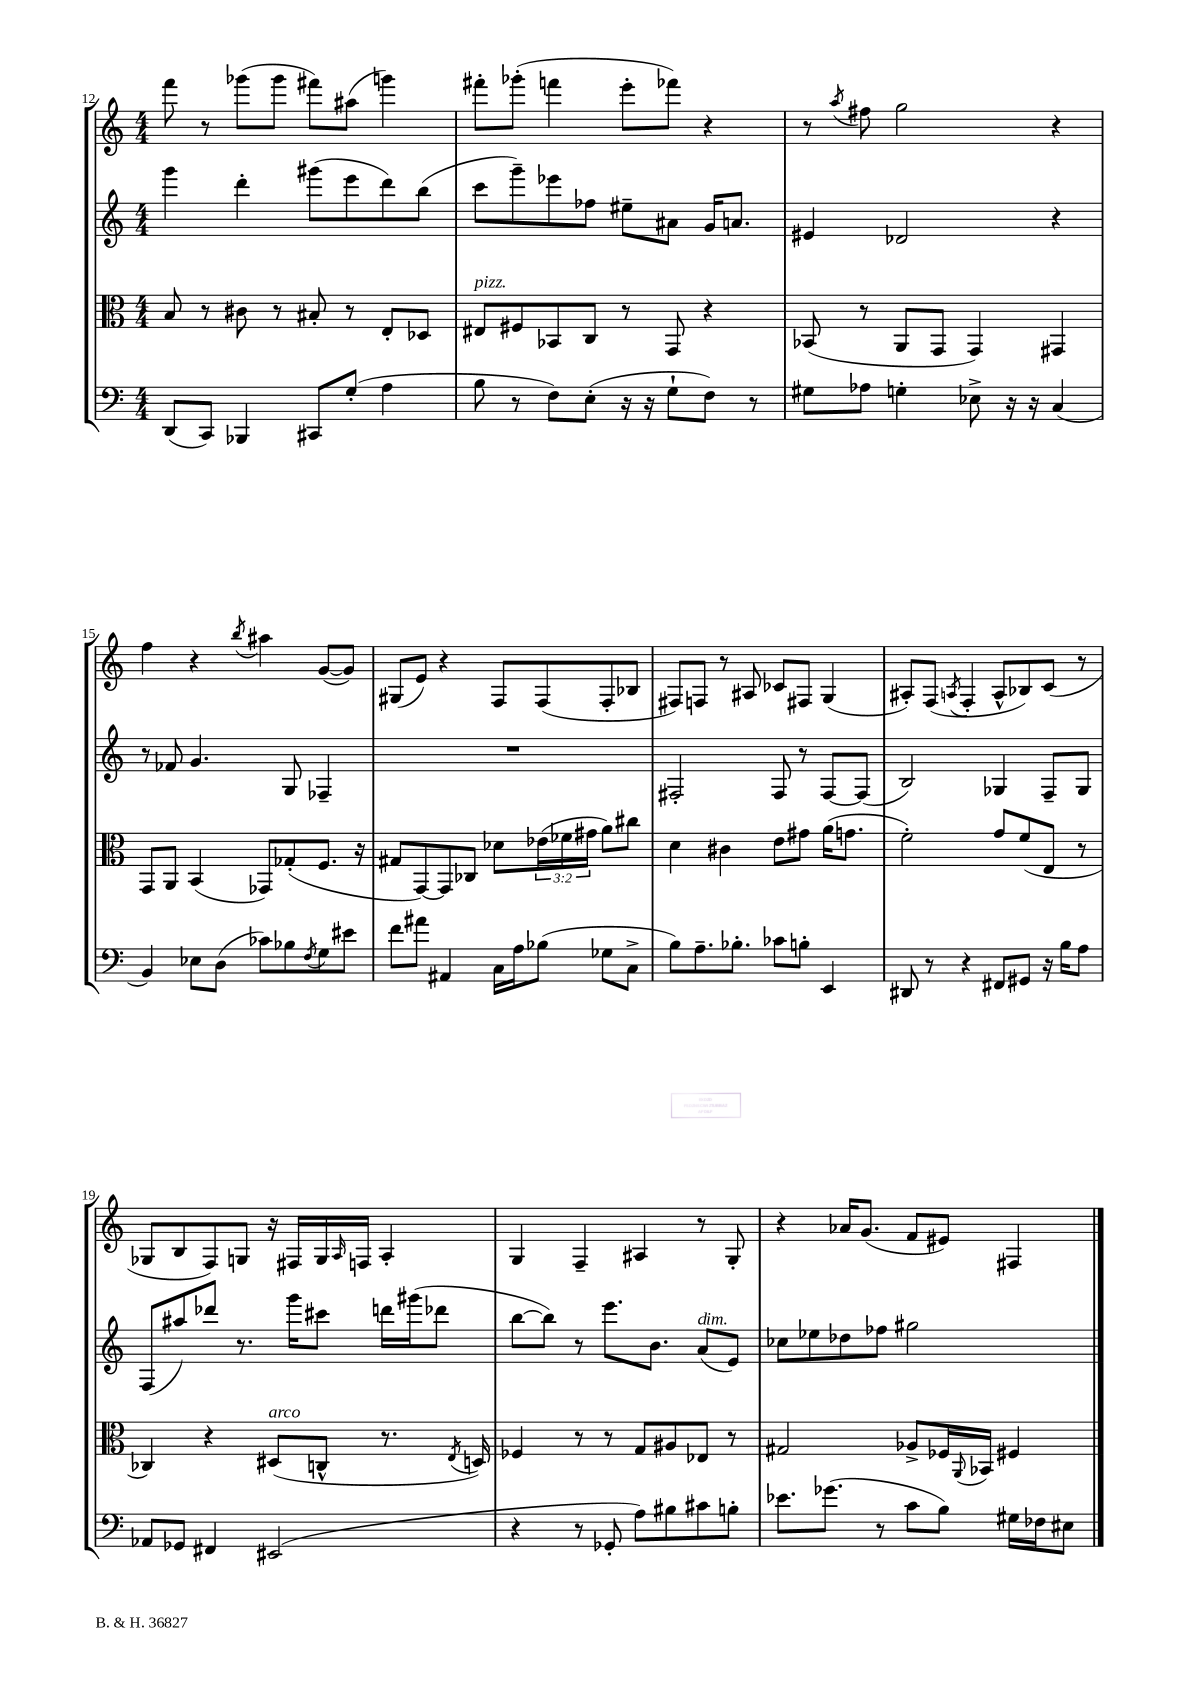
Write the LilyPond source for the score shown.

<<
\new StaffGroup <<
\new Staff = "s0" {
    \clef treble \key c \major \numericTimeSignature \time 4/4
    f'''8 r8 ges'''8( ges'''8 fis'''8) ais''8( g'''4) |
    fis'''8-. ges'''8-.( f'''4 e'''8-. fes'''8) r4 |
    r8 \acciaccatura { a''8 } fis''8 g''2 r4 |
    f''4 r4 \acciaccatura { b''8 } ais''4 g'8~( g'8) |
    gis8( e'8) r4 f8 f8( f8-. bes8 |
    fis8) f8 r8 ais8 ces'8 fis8 g4( |
    ais8-.) f8( \acciaccatura { a8 } f4-. a8-^ bes8) c'8( r8 |
    ges8 b8 f8) g8 r16 fis16 g16 \grace { a16 } f16 a4-. |
    g4 f4-- ais4 r8 g8-. |
    r4 aes'16 g'8.( f'8 eis'8) fis4 \bar "|." |
}
\new Staff = "s1" {
    \clef treble \key c \major \numericTimeSignature \time 4/4
    g'''4 d'''4-. gis'''8( e'''8 d'''8) b''8( |
    c'''8 g'''8--) ees'''8 fes''8 eis''8-- ais'8 g'16 a'8. |
    eis'4 des'2 r4 |
    r8 fes'8 g'4. g8 fes4-- |
    R1 |
    fis2-. fis8 r8 fis8~ fis8( |
    b2) ges4 f8-- ges8 |
    f8( ais''8) des'''8 r8. g'''16 cis'''8 d'''16 gis'''16( des'''8 |
    b''8~ b''8) r8 e'''8. b'8. a'8^\markup { \italic "dim." }( e'8) |
    ces''8 ees''8 des''8 fes''8 gis''2 \bar "|." |
}
\new Staff = "s2" {
    \clef alto \key c \major \numericTimeSignature \time 4/4 \override Staff.TupletNumber.text = #tuplet-number::calc-fraction-text
    b8 r8 cis'8 r8 bis8-. r8 e8-. des8 |
    eis8^\markup { \italic "pizz." } fis8 bes,8 c8 r8 g,8 r4 |
    bes,8( r8 a,8 g,8 g,4) gis,4 |
    g,8 a,8 b,4( ges,8) ges8-.( f8. r16 |
    gis8 g,8~) g,8 ces8 des'8 \tuplet 3/2 { ees'16( fes'16 gis'16 } a'8) cis''8 |
    d'4 cis'4 e'8 gis'8 a'16( g'8. |
    f'2-.) g'8 f'8( e8 r8 |
    ces4) r4 dis8^\markup { \italic "arco" }( c8-^ r8. \acciaccatura { e8 } d16) |
    fes4 r8 r8 g8 ais8 ees8 r8 |
    gis2 aes8-> fes16 \appoggiatura { a,8 } bes,16 fis4 \bar "|." |
}
\new Staff = "s3" {
    \clef bass \key c \major \numericTimeSignature \time 4/4
    d,8( c,8) bes,,4 cis,8 g8-.( a4 |
    b8 r8 f8) e8-.( r16 r16 g8-! f8) r8 |
    gis8 aes8 g4-. ees8-> r16 r16 c4( |
    b,4) ees8 d8( ces'8) bes8 \acciaccatura { f8 } g8 eis'8 |
    f'8 ais'8 ais,4 c16 a16 bes8( ges8 c8-> |
    b8) a8.-- bes8.-. ces'8 b8-. e,4 |
    dis,8 r8 r4 fis,8 gis,8 r16 b16 a8 |
    aes,8 ges,8 fis,4 eis,2( |
    r4 r8 ges,8-. a8) bis8 cis'8 b8-. |
    ees'8. ges'8.( r8 c'8 b8) gis16 fes16 eis8 \bar "|." |
}
>>
>>
\layout { \context { \Score currentBarNumber = #12 } }
